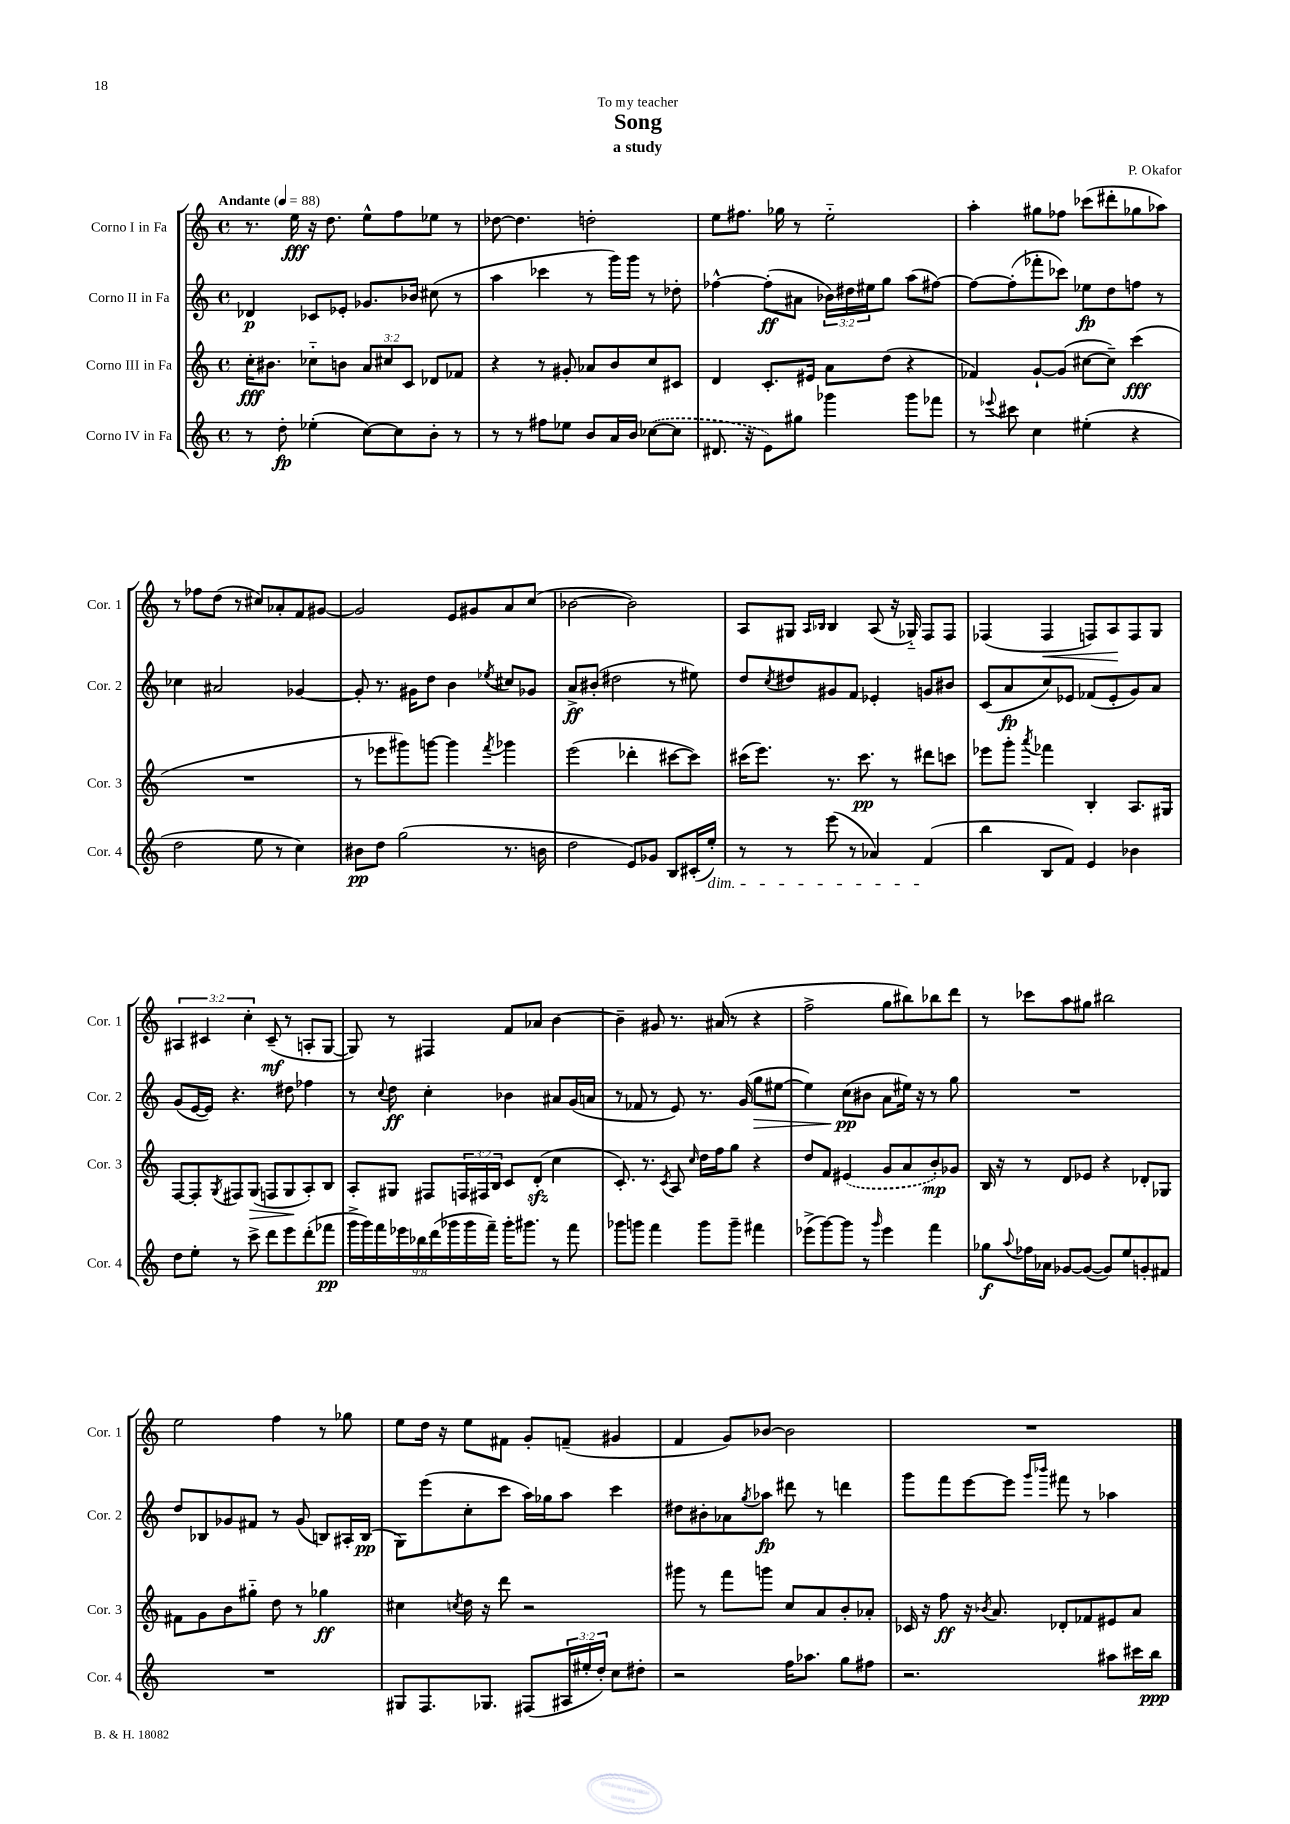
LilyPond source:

\header { title = "Song" composer = "P. Okafor" subtitle = "a study" dedication = "To my teacher" }
<<
\new StaffGroup <<
\new Staff = "s0" \with { instrumentName = "Corno I in Fa" shortInstrumentName = "Cor. 1" } {
    \clef treble \key c \major \defaultTimeSignature \time 4/4 \override Staff.TupletNumber.text = #tuplet-number::calc-fraction-text \tempo "Andante" 4 = 88
    r8. e''16\fff r16 d''8. e''8-^ f''8 ees''8 r8 |
    des''8~ des''4. d''2-. |
    e''8 fis''8. ges''16 r8 e''2-_ |
    a''4-. gis''8 fes''8 ces'''8( dis'''8-. ges''8 aes''8) |
    r8 fes''8 d''8( r8 cis''8) aes'8-. f'8 gis'8~ |
    gis'2 e'8 gis'8 a'8 c''8( |
    bes'2~ bes'2) |
    a8 gis8 \grace { a16 bes16 } bes4 a8( r16 ges16-_) f8 f8 |
    fes4( fes4\< f8) a8\! f8 g8 |
    \tuplet 3/2 { ais4 cis'4 c''4-. } cis'8--\mf( r8 a8-. g8~ |
    g8) r8 fis4 f'8 aes'8 b'4~ |
    b'4-- gis'8 r8. ais'16( r8 r4 |
    f''2-> g''8 bis''8) bes''8 d'''8 |
    r8 ces'''8 a''8 gis''8 bis''2 |
    e''2 f''4 r8 ges''8 |
    e''8 d''16 r16 e''8 fis'8 g'8-. f'8--( gis'4 |
    f'4 g'8) bes'8~ bes'2 |
    R1 \bar "|." |
}
\new Staff = "s1" \with { instrumentName = "Corno II in Fa" shortInstrumentName = "Cor. 2" } {
    \clef treble \key c \major \defaultTimeSignature \time 4/4 \override Staff.TupletNumber.text = #tuplet-number::calc-fraction-text
    des'4\p ces'8 ees'8-. ges'8. bes'16 cis''8( r8 |
    a''4 ces'''4 r8 g'''16) g'''16 r8 des''8-. |
    fes''4~-^ fes''8-.\ff( ais'8 \tuplet 3/2 { bes'16) dis''16 eis''16 } g''8 a''8( fis''8~) |
    fis''8~ fis''8-.( fes'''8-. ces'''8) ees''8\fp d''8 f''8 r8 |
    ces''4 ais'2 ges'4~ |
    ges'8-. r8. gis'16 d''8 b'4 \acciaccatura { ees''8 } cis''8 ges'8 |
    a'8->\ff bis'8-.( dis''2 r8 eis''8) |
    d''8 \acciaccatura { c''8 } dis''8 gis'8 f'8 ees'4-. g'8 bis'8 |
    c'8( a'8\fp c''8) ees'8 fes'8( ees'8-. g'8) a'8 |
    g'8( e'16~ e'16) r4. dis''8 fes''4 |
    r8 \appoggiatura { c''8 } d''8\ff c''4-. bes'4 ais'8 g'16( a'16 |
    r8 fes'8 r8 e'8) r8. g'16( g''8\> eis''8~ |
    eis''4) c''8\pp\!( bis'8 a'8 eis''16) r16 r8 g''8 |
    R1 |
    d''8 bes8 ges'8 fis'8 r8 ges'8( b8) ais16-. b16\pp( |
    g8) e'''8( c''8-. c'''8 a''16) ges''16 a''8 c'''4 |
    dis''8 bis'8-. aes'8 \acciaccatura { g''8 } aes''8\fp dis'''8 r8 d'''4 |
    g'''8 f'''8 e'''8~ e'''8 \grace { g'''16 bes'''16 } fis'''8 r8 aes''4 \bar "|." |
}
\new Staff = "s2" \with { instrumentName = "Corno III in Fa" shortInstrumentName = "Cor. 3" } {
    \clef treble \key c \major \defaultTimeSignature \time 4/4 \override Staff.TupletNumber.text = #tuplet-number::calc-fraction-text
    c''16-.\fff bis'8. ces''8-_ b'8 \tuplet 3/2 { a'8 cis''8 c'8 } des'8 fes'8 |
    r4 r8 gis'8-. aes'8 b'8 c''8 cis'8 |
    d'4 c'8.-. eis'16 a'8 d''8( r4 |
    fes'4) g'8~-! g'8( cis''8~ cis''8--) c'''4\fff( |
    R1 |
    r8 ees'''8 gis'''8) g'''8~ g'''4 \acciaccatura { f'''8 } ges'''4 |
    e'''2( des'''4-. cis'''8~ cis'''8) |
    cis'''16( e'''8.) r8. cis'''8.\pp r8 dis'''8 c'''8 |
    ees'''8 g'''8-. \acciaccatura { a'''8 } fes'''4 b4-. a8. gis16 |
    f8~ f8-. \acciaccatura { g8 } fis8 g8\>( f8 g8\! a8-.) b8 |
    a8-. gis8 fis8 \tuplet 3/2 { f16 fis16 b16 } c'8 d'8-.\sfz( c''4 |
    c'8.-.) r8. \acciaccatura { c'8 } a8 \grace { c''16 } d''16 f''16 g''8 r4 |
    d''8 f'8 \once \slurDashed eis'4( g'8 a'8 b'8-.\mp) ges'8 |
    b16 r16 r8 d'8 ees'8 r4 des'8-. ges8 |
    fis'8 g'8 b'8 gis''8-_ d''8 r8 ges''4\ff |
    cis''4 \acciaccatura { c''8 } d''16 r16 d'''8 r2 |
    gis'''8 r8 f'''8 g'''8 c''8 a'8 b'8-. aes'8-. |
    ces'16 r16 f''8\ff r16 \acciaccatura { bes'8 } a'8. des'8-. fes'8 eis'8 a'8 \bar "|." |
}
\new Staff = "s3" \with { instrumentName = "Corno IV in Fa" shortInstrumentName = "Cor. 4" } {
    \clef treble \key c \major \defaultTimeSignature \time 4/4 \override Staff.TupletNumber.text = #tuplet-number::calc-fraction-text
    r8 d''8-.\fp ees''4-.( c''8~) c''8 b'8-. r8 |
    r8 r8 fis''8 ees''8 b'8 a'16 b'16 \once \slurDashed ces''8~( ces''8 |
    dis'8. r16 e'8) gis''8 ges'''4 ges'''8 fes'''8 |
    r8 \appoggiatura { ees'''8 } cis'''8 c''4 eis''4-.( r4 |
    d''2 e''8 r8 c''4) |
    bis'8\pp d''8 g''2( r8. b'16 |
    d''2 e'8) ges'8 b8 cis'16-.( e''16-.\dim) |
    r8 r8 e'''8( r8 aes'4) f'4\!( |
    b''4 b8 f'8) e'4 bes'4 |
    d''8 e''8-. r8 c'''8-> d'''8 e'''8 d'''8-.( fes'''8\pp |
    \tuplet 9/8 { g'''16-> g'''16) f'''16 ees'''16 bes''16 d'''16( ges'''16 ges'''16 f'''16--) } ges'''16-. gis'''8. r8 f'''8 |
    ges'''8 g'''8 f'''4 g'''8 g'''8-- fis'''4 |
    ees'''8->( g'''8~) g'''8 r8 \grace { g'''16 } ees'''4 f'''4 |
    ges''8\f \appoggiatura { a''8 } fes''16 aes'16 ges'8~ ges'8~( ges'8) e''8 g'8-. fis'8 |
    R1 |
    gis8 f8. ges8. fis8( \tuplet 3/2 { ais16 eis''16-. d''16-.) } c''8 dis''8-. |
    r2 f''16 aes''8. g''8 fis''8 |
    r2. ais''8 cis'''16 b''16\ppp \bar "|." |
}
>>
>>
\layout { \context { \Score \remove "Bar_number_engraver" } }
